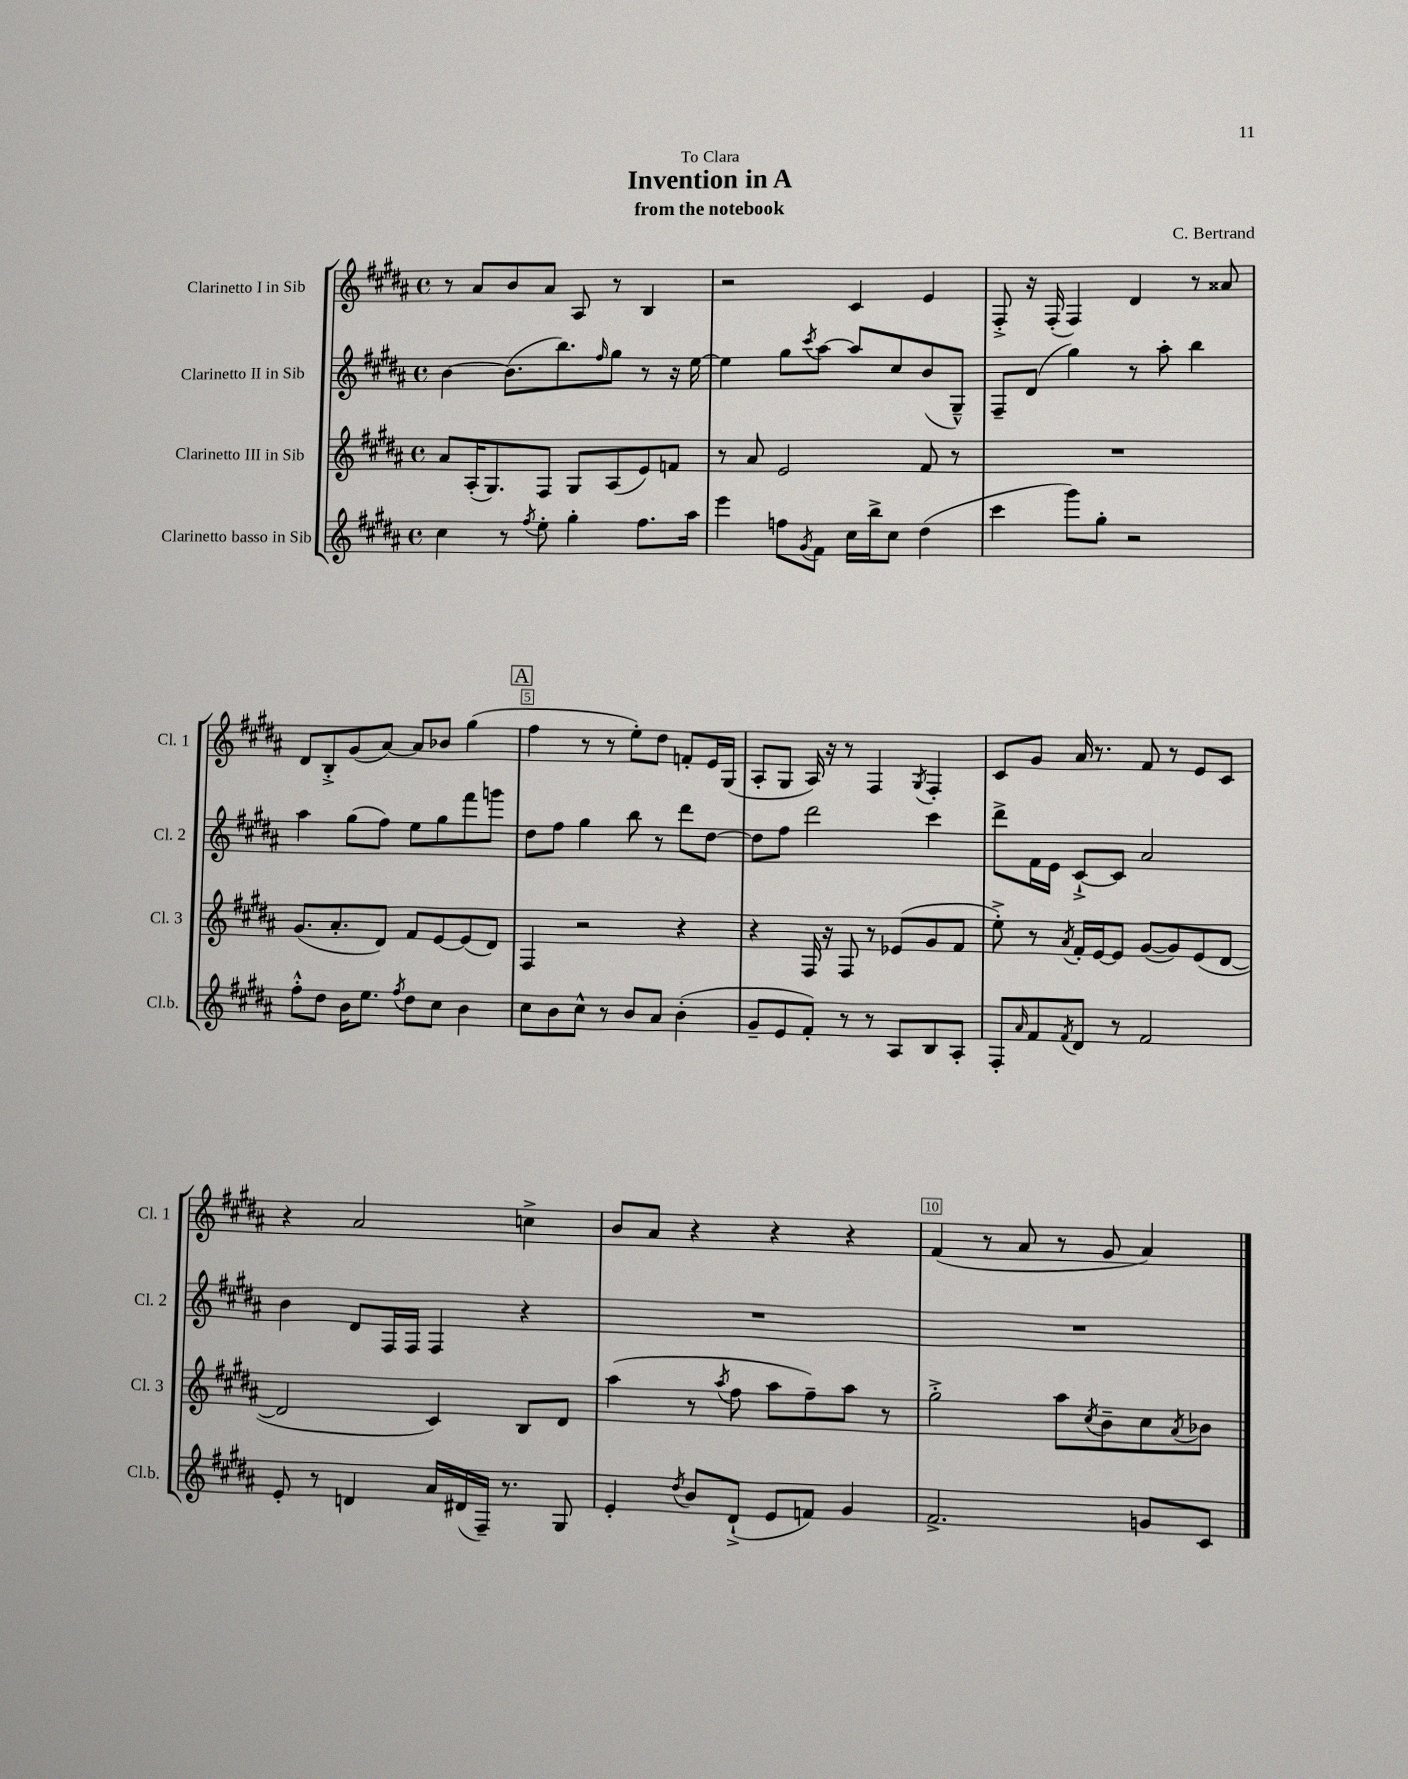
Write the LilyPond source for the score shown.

\header { title = "Invention in A" composer = "C. Bertrand" subtitle = "from the notebook" dedication = "To Clara" }
<<
\new StaffGroup <<
\new Staff = "s0" \with { instrumentName = "Clarinetto I in Sib" shortInstrumentName = "Cl. 1" } {
    \clef treble \key b \major \defaultTimeSignature \time 4/4
    r8 ais'8 b'8 ais'8 ais8 r8 b4 |
    r2 cis'4 e'4 |
    fis8-.-> r16 fis16-.( fis4) dis'4 r8 aisis'8 |
    dis'8 b8-.-> gis'8( ais'8~) ais'8 bes'8 gis''4( |
    \mark \markup { \box "A" } fis''4 r8 r8 e''8-.) dis''8 f'8-. e'16 gis16( |
    ais8-. gis8 ais16) r16 r8 fis4 \acciaccatura { gis8 } fis4-. |
    cis'8 gis'8 ais'16 r8. fis'8 r8 e'8 cis'8 |
    r4 ais'2 c''4-> |
    b'8 ais'8 r4 r4 r4 |
    fis'4( r8 ais'8 r8 gis'8 ais'4) \bar "|." |
}
\new Staff = "s1" \with { instrumentName = "Clarinetto II in Sib" shortInstrumentName = "Cl. 2" } {
    \clef treble \key b \major \defaultTimeSignature \time 4/4
    b'4~ b'8.( b''8.) \grace { fis''16 } gis''8 r8 r16 e''16~ |
    e''4 gis''8 \acciaccatura { cis'''8 } ais''8~ ais''8 cis''8 b'8( gis8---^) |
    fis8-- dis'8( gis''4) r8 ais''8-. b''4 |
    ais''4 gis''8( fis''8) e''8 gis''8 fis'''8 g'''8 |
    \mark \markup { \box "A" } dis''8 fis''8 gis''4 b''8 r8 dis'''8 dis''8~ |
    dis''8 fis''8 dis'''2 cis'''4 |
    dis'''8-> fis'16 e'16 cis'8~-!-> cis'8 ais'2 |
    b'4 dis'8 fis16 fis16 fis4 r4 |
    R1 |
    R1 \bar "|." |
}
\new Staff = "s2" \with { instrumentName = "Clarinetto III in Sib" shortInstrumentName = "Cl. 3" } {
    \clef treble \key b \major \defaultTimeSignature \time 4/4
    ais'8 ais16-.( gis8.) fis8 gis8 ais8( e'8) f'8 |
    r8 ais'8 e'2 fis'8 r8 |
    R1 |
    gis'8.( ais'8.-. dis'8) fis'8 e'8~ e'8( dis'8) |
    \mark \markup { \box "A" } fis4 r2 r4 |
    r4 fis16 r16 fis8 r8 ees'8( gis'8 fis'8 |
    e''8-.->) r8 \acciaccatura { ais'8 } fis'16-. e'16~ e'8 gis'8~( gis'8) e'8( dis'8~ |
    dis'2 cis'4) b8 dis'8 |
    ais''4( r8 \acciaccatura { ais''8 } fis''8 ais''8 fis''8--) ais''8 r8 |
    gis''2-.-> ais''8 \acciaccatura { cis''8 } b'8-- cis''8 \acciaccatura { ais'8 } bes'8 \bar "|." |
}
\new Staff = "s3" \with { instrumentName = "Clarinetto basso in Sib" shortInstrumentName = "Cl.b." } {
    \clef treble \key b \major \defaultTimeSignature \time 4/4
    cis''4 r8 \acciaccatura { fis''8 } e''8-. gis''4-. fis''8. ais''16 |
    e'''4 f''8 \acciaccatura { gis'8 } fis'8 cis''16 b''16-> cis''8 dis''4( |
    cis'''4 gis'''8) gis''8-. r2 |
    fis''8-.-^ dis''8 b'16 e''8. \acciaccatura { fis''8 } dis''8 cis''8 b'4 |
    \mark \markup { \box "A" } cis''8 b'8 cis''8-^ r8 b'8 ais'8 b'4-.( |
    gis'8-- e'8 fis'8-.) r8 r8 ais8 b8 ais8-. |
    fis8-. \grace { ais'16 } fis'8 \acciaccatura { fis'8 } dis'8 r8 fis'2 |
    e'8-. r8 d'4 ais'16 dis'16( fis16--) r8. gis8 |
    e'4-. \acciaccatura { dis''8 } b'8 dis'8-!->( e'8 f'8) gis'4 |
    fis'2.-> g'8 cis'8 \bar "|." |
}
>>
>>
\layout { \context { \Score \override BarNumber.break-visibility = ##(#f #t #t) barNumberVisibility = #(every-nth-bar-number-visible 5) \override BarNumber.stencil = #(make-stencil-boxer 0.1 0.3 ly:text-interface::print) } }
